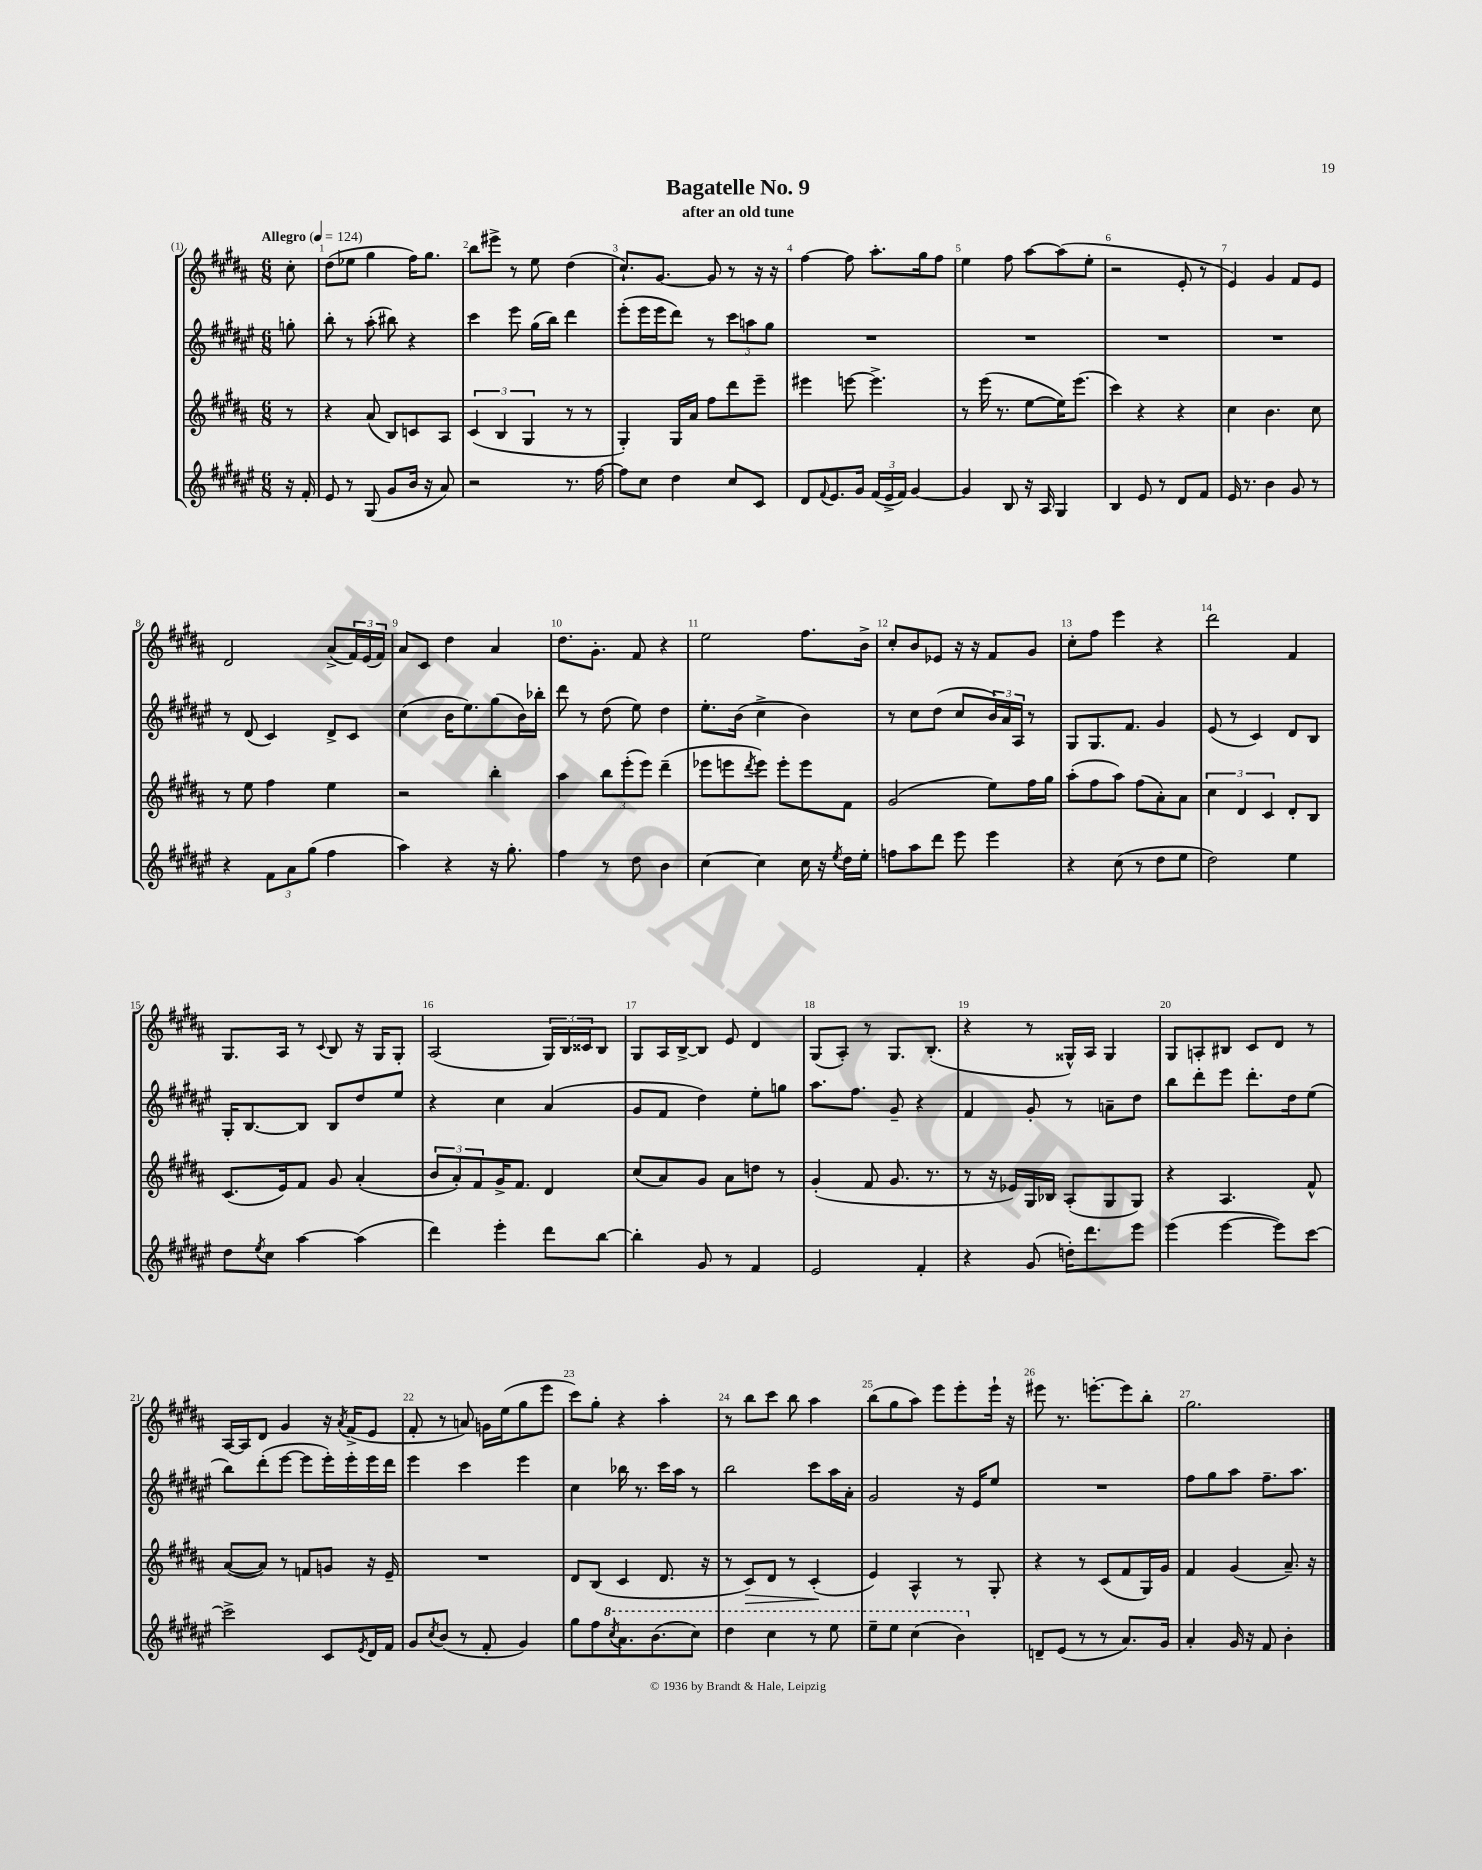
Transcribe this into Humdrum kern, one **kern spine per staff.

**kern	**kern	**kern	**kern
*staff4	*staff3	*staff2	*staff1
*clefG2	*clefG2	*clefG2	*clefG2
*k[f#c#g#d#a#e#]	*k[f#c#g#d#a#]	*k[f#c#g#d#a#e#]	*k[f#c#g#d#a#]
*M6/8	*M6/8	*M6/8	*M6/8
*MM124	*MM124	*MM124	*MM124
16r	8r	8gg'	8cc#'
16f#'	.	.	.
=	=	=	=
8e#	4r	8bb'	(8dd#
8r	.	8r	8ee-
(8G#	(8a#	(8aa#'	4gg#
8g#	8B)	8bb#)	.
16b	8c	4r	16ff#)
16r	.	.	8.gg#
8a#)	8A#	.	.
=	=	=	=
2r	(6c#	4ccc#	8bb
.	.	.	8eee#^
.	6B	.	.
.	.	8eee#	8r
.	6G#	.	.
.	.	(16gg#	8ee
.	.	16bb)	.
8.r	8r	4ddd#	(4dd#
.	8r	.	.
[16ff#	.	.	.
=	=	=	=
8ff#]	4G#')	(8eee#'	8.cc#`)
8cc#	.	16eee#	.
.	.	16eee#	[8.g#
4dd#	16G#	8ddd#)	.
.	16a#	.	.
.	8ff#	8r	8g#]
8cc#	8ddd#	12ccc#	8r
.	.	12aa	.
8c#	8eee~	.	16r
.	.	12gg#	.
.	.	.	16r
=	=	=	=
8d#	4eee#	2.r	[4ff#
8qqf#	.	.	.
8.e#	.	.	.
.	[8eee	.	8ff#]
16g#	.	.	.
(24f#	4.eee^]	.	8.aa#'
24e#^	.	.	.
24f#)	.	.	.
[4g#	.	.	.
.	.	.	16gg#
.	.	.	8ff#
=	=	=	=
4g#]	8r	2.r	4ee
.	(16eee	.	.
.	8.r	.	.
8B	.	.	8ff#
16r	[8ee	.	[8aa#
16A#	.	.	.
4G#	16ee])	.	(8aa#]
.	(8.eee	.	.
.	.	.	8ee'
=	=	=	=
4B	4ccc#)	2.r	2r
8e#	4r	.	.
8r	.	.	.
8d#	4r	.	8e'
8f#	.	.	8r
=	=	=	=
16e#	4cc#	2.r	4e)
8.r	.	.	.
4b	4.b	.	4g#
8g#	.	.	8f#
8r	8cc#	.	8e
=	=	=	=
4r	8r	8r	2d#
.	8ee	(8d#	.
12f#	4ff#	4c#)	.
12a#	.	.	.
(12gg#	.	.	.
4ff#	4ee	8d#^	(8a#^
.	.	8c#	24f#)
.	.	.	(24e
.	.	.	24f#)
=	=	=	=
4aa#)	2r	(4cc#	8a#
.	.	.	8c#
4r	.	16b	4dd#
.	.	8.ee#)	.
16r	4bb'	(8gg#	4a#
8.gg#'	.	.	.
.	.	16b)	.
.	.	16bb-'	.
=	=	=	=
4ff#	4aa#	8ddd#	8.dd#
.	.	8r	.
.	.	.	8.g#'
8r	12bb	(8dd#	.
.	(12eee'	.	.
8dd#	.	8ee#)	8f#
.	12eee)	.	.
4b	(4ddd#~	4dd#	4r
=	=	=	=
[4cc#	8eee-	8.ee#'	2ee
.	8eee	.	.
.	.	(16b	.
.	8qddd#	.	.
4cc#]	8eee)	4cc#^	.
.	8eee'	.	.
16cc#	8eee	4b)	8.ff#
16r	.	.	.
8qee#	.	.	.
16dd#	8f#	.	.
16ee#'	.	.	16b^
=	=	=	=
8ff	(2g#	8r	8cc#'
8aa#	.	8cc#	8b
8ddd#	.	(8dd#	8e-
8eee#	.	8cc#	16r
.	.	.	16r
4eee#	8ee)	24b)	8f#
.	.	24a#	.
.	.	24A#	.
.	16ff#	8r	8g#
.	16gg#	.	.
=	=	=	=
4r	(8aa#'	8G#	8cc#'
.	8ff#	8.G#	8ff#
(8cc#	8aa#)	.	4eee
.	.	8.f#	.
8r	(8ff#	.	.
8dd#	8a#')	4g#	4r
8ee#	8a#	.	.
=	=	=	=
2dd#)	6cc#	(8e#	2ddd#
.	.	8r	.
.	6d#	.	.
.	.	4c#)	.
.	6c#	.	.
4ee#	8d#'	8d#	4f#
.	8B	8B	.
=	=	=	=
8dd#	(8.c#	16G#'	8.G#
.	.	[8.B	.
8qee#	.	.	.
8cc#	.	.	.
.	16e)	.	16A#
[4aa#	8f#	8B]	8r
.	.	.	8qqc#
.	8g#	8B	8B
(4aa#]	(4a#'	8dd#	16r
.	.	.	16G#
.	.	8ee#	8G#'
=	=	=	=
4ddd#)	12b	4r	(2A#
.	12a#')	.	.
.	12f#	.	.
4eee#'	16g#^	4cc#	.
.	8.f#	.	.
8ddd#	4d#	(4a#	24G#)
.	.	.	24B
.	.	.	24c##
[8bb	.	.	8B
=	=	=	=
4bb']	(8cc#	8g#	8G#
.	8a#)	8f#	16A#
.	.	.	[16B^
8g#	8g#	4dd#)	8B]
8r	8a#	.	8e
4f#	8dd	8ee#'	4d#
.	8r	8gg	.
=	=	=	=
2e#	(4g#'	8.aa#	(8G#
.	.	.	8A#')
.	.	8.ff#	.
.	8f#	.	8r
.	8.g#	8g#~	8.G#
4f#'	.	4r	.
.	8.r	.	(8.B'
=	=	=	=
4r	8r	4f#	4r
.	16r	.	.
.	16e-)	.	.
(8g#	16G#	8g#'	8r
.	16B-	.	.
16dd')	(8A#'	8r	16G##^^)
8.ddd#	.	.	16A#
.	8G#	8a~	4G##
8eee#	8G#)	8dd#	.
=	=	=	=
(4eee#	4r	8bb	8G#
.	.	8ddd#'	8A'
[4eee#	4.A#	8eee#	8B#
.	.	8.ddd#'	8c#
8eee#])	.	.	8d#
.	.	16dd#	.
[8ccc#	8f#^^	(8ee#	8r
=	=	=	=
2ccc#^]	([8a#	8bb)	[16A#
.	.	.	16A#]
.	8a#])	(8ddd#'	8d#
.	8r	[8eee#	4g#
.	8f	8eee#]	.
8c#	8g	16eee#')	16r
.	.	.	8qa#
.	.	16eee#'	(16f#^
8qe#	.	.	.
16d#	16r	16eee#	8e
16f#	16e~	16ddd#	.
=	=	=	=
8g#	2.r	4eee#	8f#'
8qcc#	.	.	.
(8b	.	.	8r
8r	.	4ccc#	8a)
8f#'	.	.	16g
.	.	.	(16ee
4g#)	.	4eee#	8gg#
.	.	.	8eee
=	=	=	=
8gg#	8d#	4cc#	8ccc#)
8ff#	(8B	.	8gg#'
8qccc#	.	.	.
8.aa#	4c#	16bb-	4r
.	.	8.r	.
(8.bb	.	.	.
.	8.d#	16ccc#	4aa#'
.	.	16aa#	.
8ccc#)	.	8r	.
.	16r	.	.
=	=	=	=
4ddd#	8r	2bb	8r
.	8c#)	.	8bb
4ccc#	8d#	.	8ccc#
.	8r	.	8bb
8r	(4c#'	8ccc#	4aa#
8eee#	.	16aa#	.
.	.	16a#'	.
=	=	=	=
8eee#~	4e)	2g#	(8bb
8eee#	.	.	8gg#
(4ccc#	4A#^^	.	8aa#)
.	.	.	8eee
4bb)	8r	16r	8eee'
.	.	16e#	.
.	8G#'	8ee#	16eee`
.	.	.	16r
=	=	=	=
8d~	4r	2.r	8eee#
(8e#	.	.	8.r
8r	8r	.	.
.	.	.	[8.eee'
8r	(8c#	.	.
8.a#)	8f#	.	8eee]
.	16G#)	.	8bb'
16g#	16g#	.	.
=	=	=	=
4a#'	4f#	8ff#	2.gg#
.	.	8gg#	.
16g#	(4g#	8aa#	.
16r	.	.	.
8f#	.	8.ff#~	.
4b'	8.a#~)	.	.
.	.	8.aa#	.
.	16r	.	.
==	==	==	==
*-	*-	*-	*-
